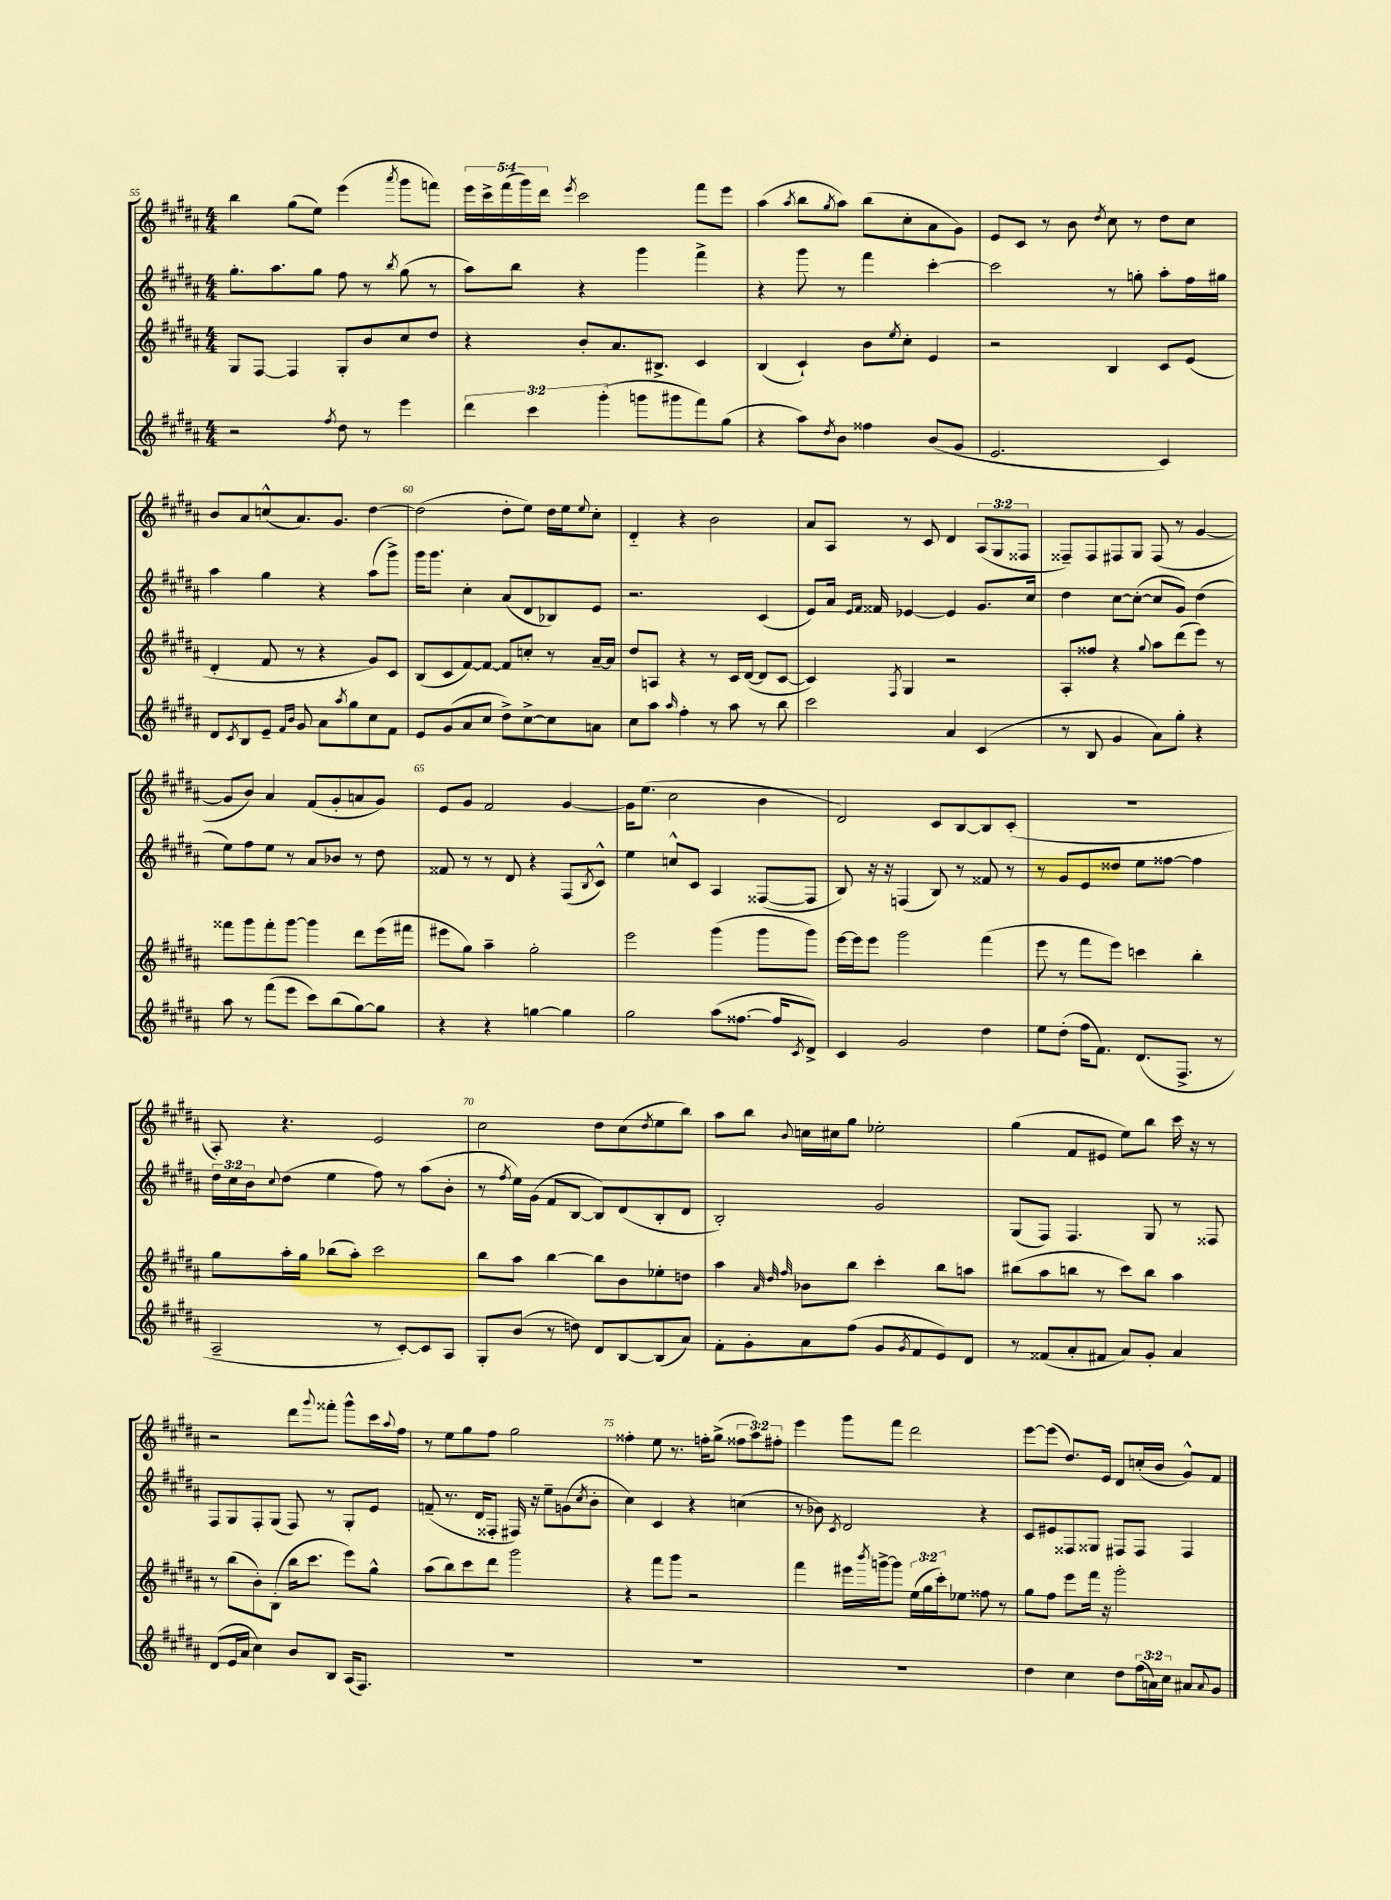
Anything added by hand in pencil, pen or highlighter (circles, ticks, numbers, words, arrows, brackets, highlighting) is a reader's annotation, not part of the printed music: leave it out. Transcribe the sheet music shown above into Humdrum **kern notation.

**kern	**kern	**kern	**kern
*staff4	*staff3	*staff2	*staff1
*clefG2	*clefG2	*clefG2	*clefG2
*k[f#c#g#d#a#]	*k[f#c#g#d#a#]	*k[f#c#g#d#a#]	*k[f#c#g#d#a#]
*M4/4	*M4/4	*M4/4	*M4/4
2r	8G#/L	8.gg#'\L	4bb\
.	[8F#/J	.	.
.	.	8.aa#\	.
.	4F#/]	.	(8gg#\L
.	.	8gg#\J	8ee\J)
8qff#/	.	.	.
8dd#\	8G#'/L	8ff#\	(4eee\
8r	8b/	8r	.
.	.	8qbb/	8qaaa#/
4eee\	8cc#/	(8gg#\	8ggg#\L
.	8dd#/J	8r	8fff\J)
=	=	=	=
6ddd#\	4r	8aa#\L)	20eee\LL
.	.	.	20ccc#^\
.	.	.	(20fff#\
.	.	8bb\J	.
.	.	.	20ggg#\)
6ccc#\	.	.	.
.	.	.	20ddd#\JJ
.	.	.	8qeee/
.	8b'/L	4r	2ccc#\
(6ggg#'\	.	.	.
.	8.a#/	.	.
8ggg\L	.	4ggg#\	.
.	8.B#^/J	.	.
8ggg#\	.	.	.
8fff#\)	4c#/	4fff#^\	8fff#\L
(8gg#\J	.	.	8eee\J
=	=	=	=
4r	(4B/	4r	(4aa#\
.	.	.	8qaa#/
8aa#\L)	4c#`/)	8ggg#\	8bb\L
8qdd#/	.	.	8qgg#/
8b\J	.	8r	8aa#\J)
4ff##\	8b\L	4fff#\	(8bb\L
.	8qee/	.	.
.	8cc#'\J	.	8cc#'\
(8b/L	4e/	[4ccc#'\	8a#\
8g#/J	.	.	8g#\J)
=	=	=	=
2.e/	2r	2ccc#\]	8e/L
.	.	.	8c#/J
.	.	.	8r
.	.	.	8b\
.	.	.	8qdd#/
.	4B/	8r	8cc#\
.	.	8gg'\	8r
4c#/)	8c#/L	8aa#'\L	8dd#\L
.	(8e/J	16ff#\L	8cc#\J
.	.	16gg#\JJ	.
=	=	=	=
8d#/L	4d#'/	4aa#\	8b/L
8qc#/	.	.	.
8B/	.	.	8a#/
8e~/J	8f#/	4gg#\	(8cc^^/
16qqf#/LL	.	.	.
16qqb/JJ	.	.	.
8g#/	8r	.	8.a#/)
8a#\L	4r	4r	.
.	.	.	8.g#/J
8qaa#/	.	.	.
8gg#\	.	.	.
8cc#\	8g#/L)	(8aa#\L	[4dd#\
8f#\J	8c#/J	8ggg#^\J)	.
=	=	=	=
8e/L	(8B/L	16ggg#\LK	(2dd#\]
.	.	8.ggg#\J	.
(8g#/	8c#/	.	.
8a#/	[8f#/)	4cc#'\	.
8cc#/J	8f#/_J	.	.
8dd#^\L)	8f#/]L	(8a#/L	8dd#'\L
[8cc#^\	8cc'/J	8d#/	8ee\J)
8cc#\]	8r	8B-/)	16dd#\LL
.	.	.	16ee\J
.	.	.	8qqee/
8a\J	[16a#~/LL	8e/J	8cc#'\J
.	16a#/]JJ	.	.
=	=	=	=
8cc#\L	8dd#/L	2.r	4d#'~/
8aa#\J	8A/J	.	.
16qqaa#/	.	.	.
4ff#'\	4r	.	4r
8r	8r	.	2b\
8aa#\	16c#/LL	.	.
.	([16d#/JJ	.	.
8r	8d#/]L	(4c#/	.
8bb\	[8c#/J	.	.
=	=	=	=
2ccc#\	4c#/])	8e/L)	8a#/L
.	.	16a#/Jk	8A#/J
.	.	16qqe/LL	.
.	.	16qqf#/JJ	.
.	.	16f##/	.
.	8qF#/	.	.
.	4G#/	[4e-/	8r
.	.	.	8c#/
4a#/	2r	4e-/]	4d#/
(4c#/	.	8.g#/L	(12A#/L
.	.	.	12G#/
.	.	.	12F##/J
.	.	16cc#/Jk	.
=	=	=	=
8r	8A#'/L	4dd#\	8F##~/L)
8B/	8ff##/J	.	8F##/
4g#/	4r	[8cc#\L	8F#/
.	.	(8cc#'\_J	8G#/J
.	8qqgg#/	.	.
8a#\L)	8aa#\L	8cc#/]L	(8F#/
8gg#'\J	(8ddd#\	8g#/J)	8r
4r	8eee\J)	(4dd#\	[4g#/
.	8r	.	.
=	=	=	=
8aa#\	8fff##\L	8ee\L)	8g#/]L
8r	8ggg#\	8ff#\	8b/J)
(8fff#\L	8fff##'\	8ee\J	4a#/
8eee\J	[8ggg#\J	8r	.
8ccc#\L)	4ggg#\]	8a#/L	(8f#/L
(8bb\	.	8b-/J	8g#'/
[8gg#\)	8ddd#\L	8r	8a/
8gg#\]J	(16eee\L	8dd#\	8g#/J)
.	16fff#\JJ	.	.
=	=	=	=
4r	8eee#\L	8f##/	8e/L
.	8gg#\J)	8r	8g#/J
4r	4aa#~\	8r	2f#/
.	.	8d#/	.
[4gg\	2gg#'\	4r	.
4gg\]	.	(8F#/L	[4g#/
.	.	8qB/	.
.	.	8c#^^/J)	.
=	=	=	=
2gg#\	2eee\	4ee\	16g#\]LK
.	.	.	(8.ee\J
.	.	8cc^^/L	2cc#\
.	.	8c#/J	.
(8aa#\L	(4ggg#\	4A#/	.
[8.ff##\J	.	.	.
.	8ggg#\L	([8F##/L	4b\
16ff##/]LK	.	.	.
8qc#/	.	.	.
8d#^/J)	8ggg#\J)	8F##/]J	.
=	=	=	=
4c#/	[16eee\LL	8B/)	2d#/)
.	16eee\]J	.	.
.	8eee\J	16r	.
.	.	16r	.
2g#/	2ggg#\	(4F/	.
.	.	8B/)	8c#/L
.	.	8r	[8B/
4dd#\	(4fff#\	8f##/	8B/]
.	.	8r	(8c#'/J
=	=	=	=
8ee\L	8eee\	8r	1r
(8dd#'\J	8r	8g#/L	.
16ff#\LK	8fff#\L	8e/	.
8.f#\J)	.	.	.
.	8eee\J)	8dd##/J	.
(8.d#/L	4ccc\	8ee\L	.
.	.	[8ff##\J	.
8.F#^/J	.	.	.
.	4bb'\	4ff##\]	.
8r	.	.	.
=	=	=	=
2A#~/	8gg#\L	24dd#\LL	8A#'/)
.	.	24cc#\	.
.	.	24b\J	.
.	.	8qqcc#/	.
.	16aa#'\L	(8dd#\J	4.r
.	16gg#\JJ	.	.
.	(8bb-\L	4ee\	.
.	8aa#'\J)	.	.
8r	2ccc#\	8ff#\)	2e/
[8c#'/L)	.	8r	.
8c#/]	.	(8aa#\L	.
8A#/J	.	8b'\J	.
=	=	=	=
8G#'/L	8bb\L	8r	2cc#\
.	.	8qff#/	.
(8b/J	8aa#\J	16ee\LL)	.
.	.	(16g#\JJ	.
8r	[4bb\	8f#/L	.
8dd\)	.	[8B/J	.
8d#/L	8bb\]L	8B/]L)	8dd#\L
[8B/	8b\	(8d#/	(8cc#\
.	.	.	8qdd#/
(8B/]	8ee-'\	8B'/	8ee\
8a#/J)	8dd\J	8d#/J	8bb\J)
=	=	=	=
8f#'\L	4aa#\	2B'/)	8aa#\L
8g#'\	.	.	8bb\J
.	32qqa#/	.	.
.	32qqdd#/	.	.
.	32qqff#/	.	8qqb/
8a#\	8b-\L	.	16cc\LL
.	.	.	16cc#\J
(8ff#\J	8bb\J	.	8gg#\J
8g#/L	4ccc#'\	2g#/	2ee-'\
8qg#/	.	.	.
8f#/	.	.	.
8e/)	8bb\L	.	.
8d#/J	8aa\J	.	.
=	=	=	=
8r	(8bb#\L	(8G#/L	(4gg#\
(8f##/L	8aa#\	8F#/J)	.
8a#'/	8bb\J	4.F#/	8f#/L
8f#/J	8r	.	8e#/J
8a#/L)	8ccc#\L)	.	8ee\L)
8g#'/J	8bb\J	8G#/	8bb\J
4a#/	4aa#\	8r	16ccc#\
.	.	.	16r
.	.	8F##/	8r
=	=	=	=
(8d#/L	8r	8F#/L	2r
16e/L	(8bb\L	8G#/	.
16a#/JJ	.	.	.
4cc#\)	8b'\)	8F#'/	.
.	(8B'\J	(8G#/J	.
8b/L	16bb\LK	8F#/)	8ddd#\L
.	8.ccc#\J	.	.
.	.	.	8qqggg#/
8B/J	.	8r	8fff##'\J
(16A#/LK	8eee\L)	8G#'/L	8ggg#^^\L
8.F#/J)	.	.	.
.	8gg#^^\J	8e/J	16ccc#\L
.	.	.	8qqaa#/
.	.	.	16ff#\JJ
=	=	=	=
1r	(8aa#\L	(8f~/	8r
.	8bb\)	8.r	8ee\L
.	8ccc#\	.	8gg#\
.	.	16d#/LK	.
.	8ddd#\J	8F##'/J	8ff#\J
.	2ggg#\	16F#/)	2gg#\
.	.	16r	.
.	.	8ee~\L	.
.	.	(8g\	.
.	.	8qcc#/	.
.	.	8b'\J	.
=	=	=	=
1r	4r	4cc#\)	4ff##'\
.	8fff#\L	4c#/	8ee\
.	8ggg#\J	.	8.r
.	2r	4r	.
.	.	.	16ff'\LK
.	.	.	(8gg#^\J
.	.	(4cc\	12ff##\L
.	.	.	12aa#\)
.	.	.	12ff#'\J
=	=	=	=
1r	4fff#\	8r	4eee\
.	.	8b-\)	.
.	.	8qc#/	.
.	16eee#\LL	2d#/	8ggg#\L
.	8qbbb/	.	.
.	[16ggg^\J	.	.
.	8ggg\]J	.	8fff#\J
.	(24ee\LL	.	2ddd#\
.	24gg#\	.	.
.	24ccc#'\J)	.	.
.	8ee-\J	.	.
.	8ff##\	4r	.
.	8r	.	.
=	=	=	=
4dd#\	8gg#\L	8c#/L	[8eee\L
.	8ff#\J	8e#/	(8eee\]J
4cc#\	8eee\L	8F##/	8.dd#/L)
.	16fff#\Jk	8G##/J	.
.	16r	.	16e/Jk
8dd#\L	2ggg#'\	8F#/L	8d#/L
(24ff#\L	.	8F#/J	(16cc'/L
24a\)	.	.	.
.	.	.	16b/JJ
24cc#\JJ	.	.	.
8a#/L	.	4F#/	8g#^^/L)
8qqa#/	.	.	.
8g#/J	.	.	8f#/J
==	==	==	==
*-	*-	*-	*-
